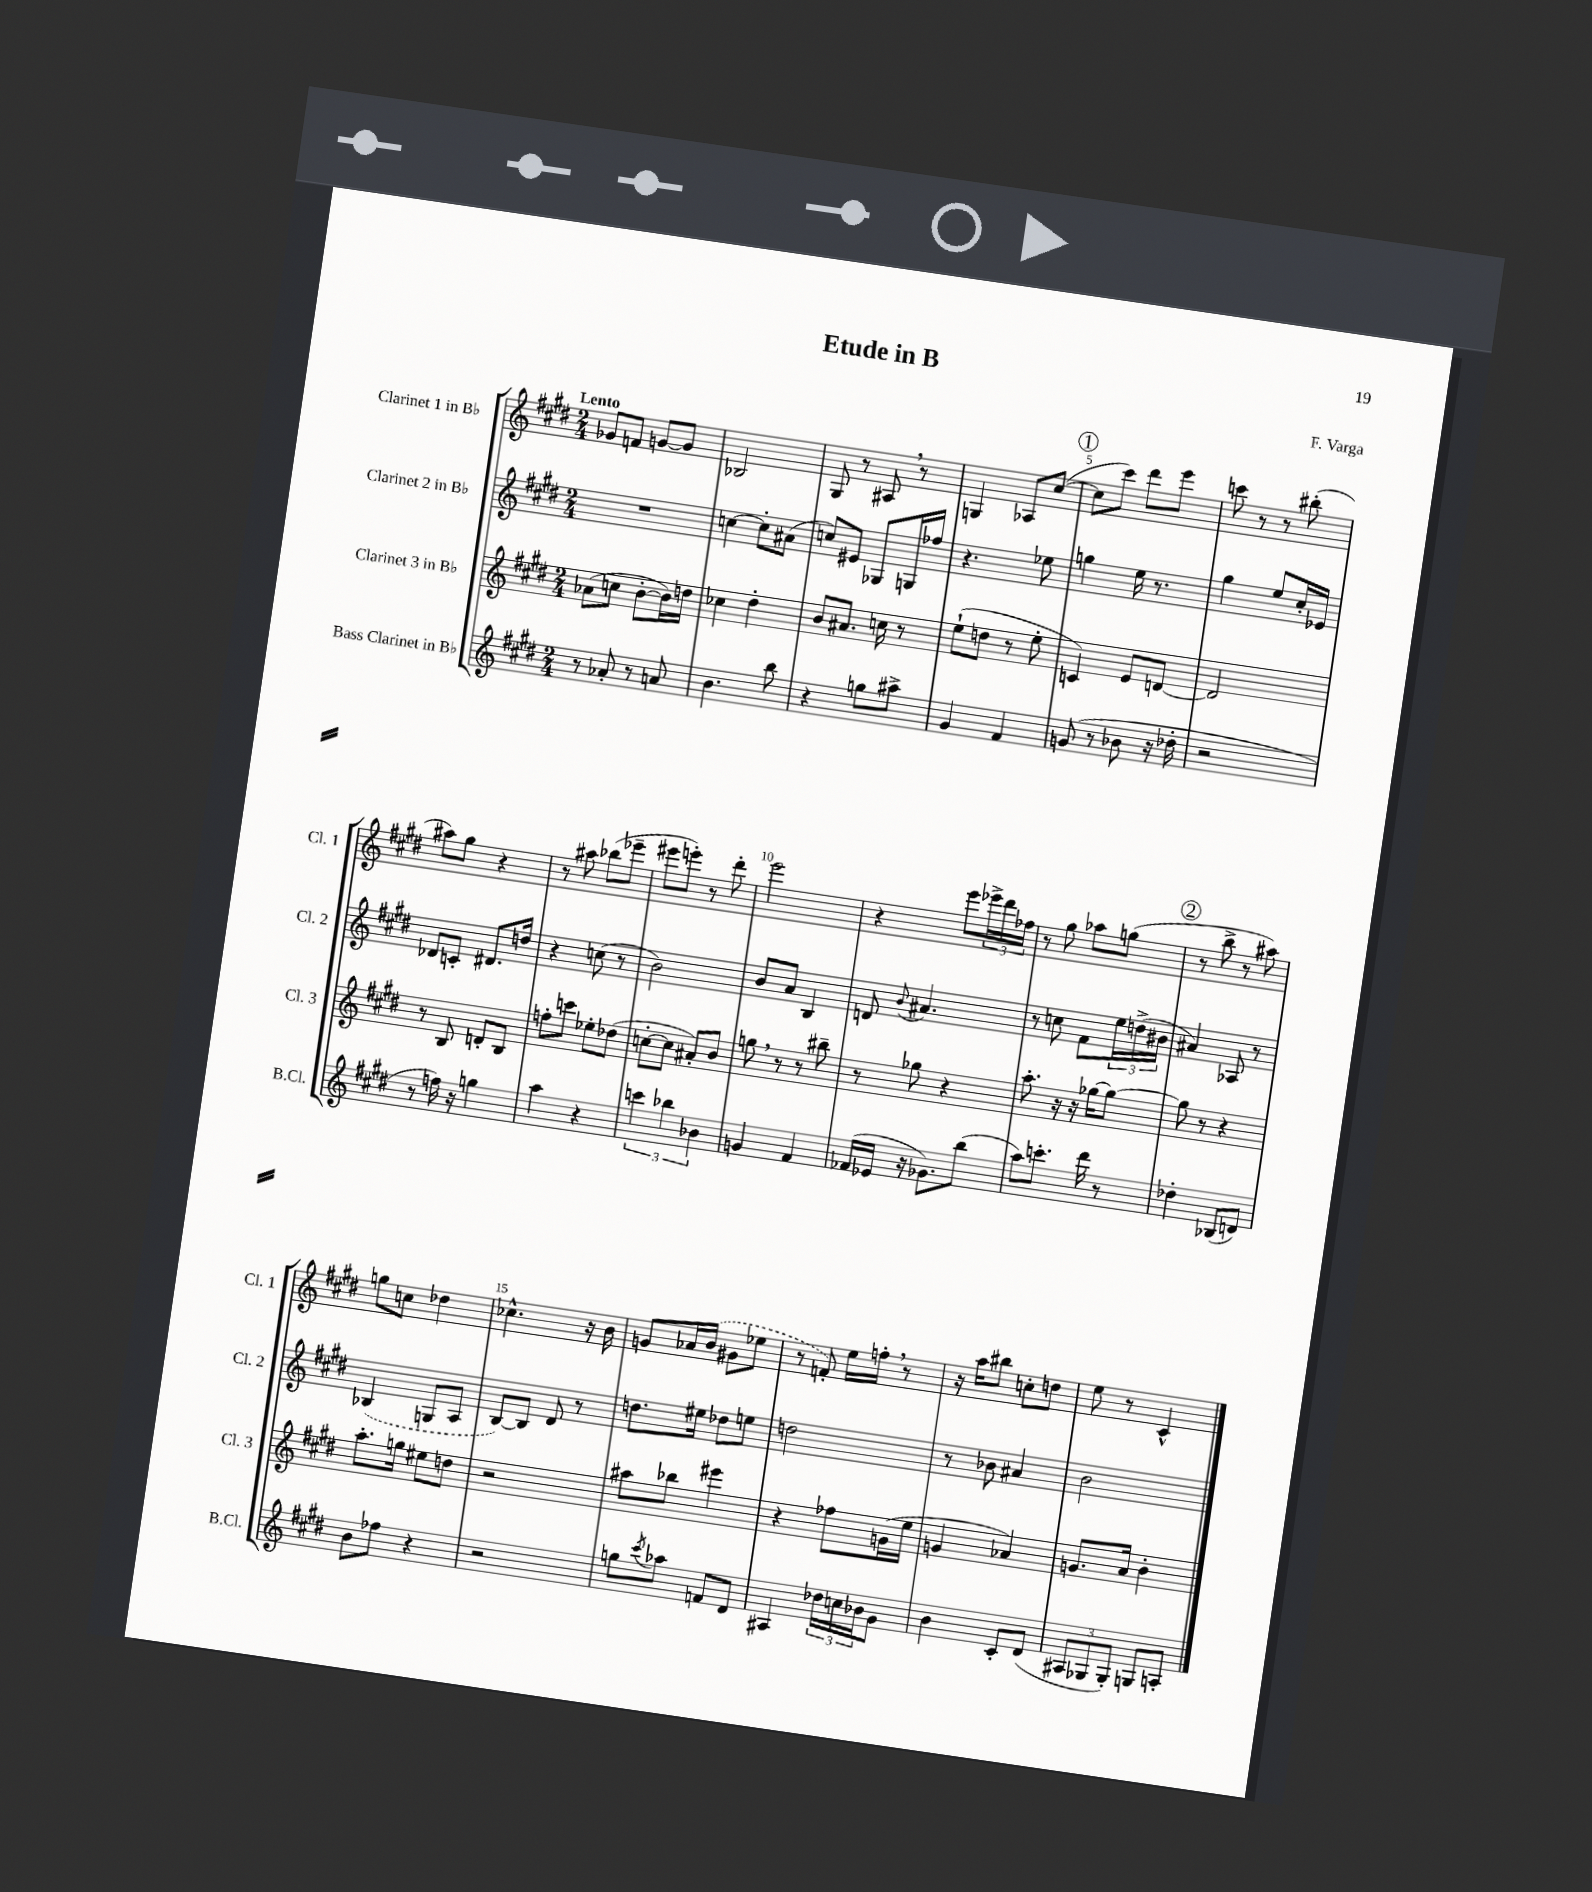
\header { title = "Etude in B" composer = "F. Varga" }
<<
\new StaffGroup <<
\new Staff = "s0" \with { instrumentName = "Clarinet 1 in Bb" shortInstrumentName = "Cl. 1" } {
    \clef treble \key e \major \numericTimeSignature \time 2/4 \tempo "Lento"
    ges'8 f'8 g'8~ g'8 |
    bes2 |
    gis8 r8 ais8 \breathe r8 |
    g4 aes8 cis''8~( |
    \mark \markup { \circle "1" } cis''8 cis'''8) dis'''8 e'''8 |
    c'''8 r8 r8 bis''8-.( |
    ais''8) gis''8 r4 |
    r8 ais''8 bes''8( ees'''8-- |
    eis'''8 e'''8-.) r8 dis'''8-. |
    e'''2 |
    r4 e'''8 \tuplet 3/2 { ees'''16-> dis'''16 fes''16 } |
    r8 gis''8 aes''8 g''8( |
    \mark \markup { \circle "2" } r8 b''8-> r8 ais''8) |
    g''8 c''8 des''4 |
    ces''4.-^ r16 b'16 |
    g'8 aes'16 \once \slurDashed b'16( gis'8 ees''8 |
    r8 f'8-.) e''16 f''16-. \breathe r8 |
    r16 a''16 bis''8 c''8-. d''8 |
    e''8 r8 cis'4-^ \bar "|." |
}
\new Staff = "s1" \with { instrumentName = "Clarinet 2 in Bb" shortInstrumentName = "Cl. 2" } {
    \clef treble \key e \major \numericTimeSignature \time 2/4
    R2 |
    c''4~ c''8-. ais'8( |
    c''8) eis'8 ges8 g16 fes''16 |
    r4. ees''8 |
    \mark \markup { \circle "1" } g''4 e''16 r8. |
    gis''4 e''8 cis''16-. ees'16 |
    des'8 c'8-. dis'8. d''16 |
    r4 c''8( r8 |
    b'2) |
    b'8 a'8 b4 |
    d'8 \appoggiatura { b'8 } ais'4. |
    r8 c''8 fis'8 \tuplet 3/2 { e''16 d''16->( bis'16 } |
    \mark \markup { \circle "2" } ais'4) aes8 r8 |
    \once \slurDashed bes4( g8 a8 |
    b8~) b8 dis'8 r8 |
    d''8. eis''16 des''8 e''8 |
    d''2 |
    r8 bes'8 ais'4 |
    b'2 \bar "|." |
}
\new Staff = "s2" \with { instrumentName = "Clarinet 3 in Bb" shortInstrumentName = "Cl. 3" } {
    \clef treble \key e \major \numericTimeSignature \time 2/4
    aes'8( c''8 b'8~-. b'16) d''16 |
    ces''4 dis''4-. |
    b'8 ais'8. c''16 r8 |
    e''8-!( d''8 r8 e''8-. |
    \mark \markup { \circle "1" } c'4) e'8 d'8~ |
    d'2 |
    r8 b8 d'8-. b8 |
    f''8-. c'''8 ees''8-. des''8( |
    c''8~-. c''8 ais'8-.) b'8 |
    g''8 \breathe r8 r8 bis''8-- |
    r8 ges''8 r4 |
    a''8.-. r16 r16 ges''16~ ges''8~ |
    \mark \markup { \circle "2" } ges''8 r8 r4 |
    a''8.-. g''16 eis''8 d''8 |
    r2 |
    ais''8 bes''8 eis'''4 |
    r4 fes''8 g'16( e''16 |
    g'4 aes'4) |
    g'8. a'16 b'4-. \bar "|." |
}
\new Staff = "s3" \with { instrumentName = "Bass Clarinet in Bb" shortInstrumentName = "B.Cl." } {
    \clef treble \key e \major \numericTimeSignature \time 2/4
    r8 aes'8-. r8 a'8 |
    b'4. b''8 |
    r4 g''8 ais''8-> |
    gis'4 fis'4 |
    \mark \markup { \circle "1" } g'8( r8 bes'8 r16 des''16-. |
    r2 |
    r8 f''16) r16 g''4 |
    a''4 r4 |
    \tuplet 3/2 { c'''4 bes''4 bes'4 } |
    g'4 fis'4 |
    fes'16( ees'16 r16 ges'8.) b''8( |
    a''8) c'''8.-. dis'''16 r8 |
    \mark \markup { \circle "2" } des''4-. bes8( d'8) |
    b'8 fes''8 r4 |
    r2 |
    g''8 \acciaccatura { cis'''8 } aes''8 f'8 dis'8 |
    ais4 \tuplet 3/2 { des''16 c''16 bes'16 } gis'8 |
    b'4 cis'8-. dis'8( |
    \tuplet 3/2 { ais8 ges8 ges8-.) } g8 a8-. \bar "|." |
}
>>
>>
\layout { \context { \Score \override BarNumber.break-visibility = ##(#f #t #t) barNumberVisibility = #(every-nth-bar-number-visible 5) } }
